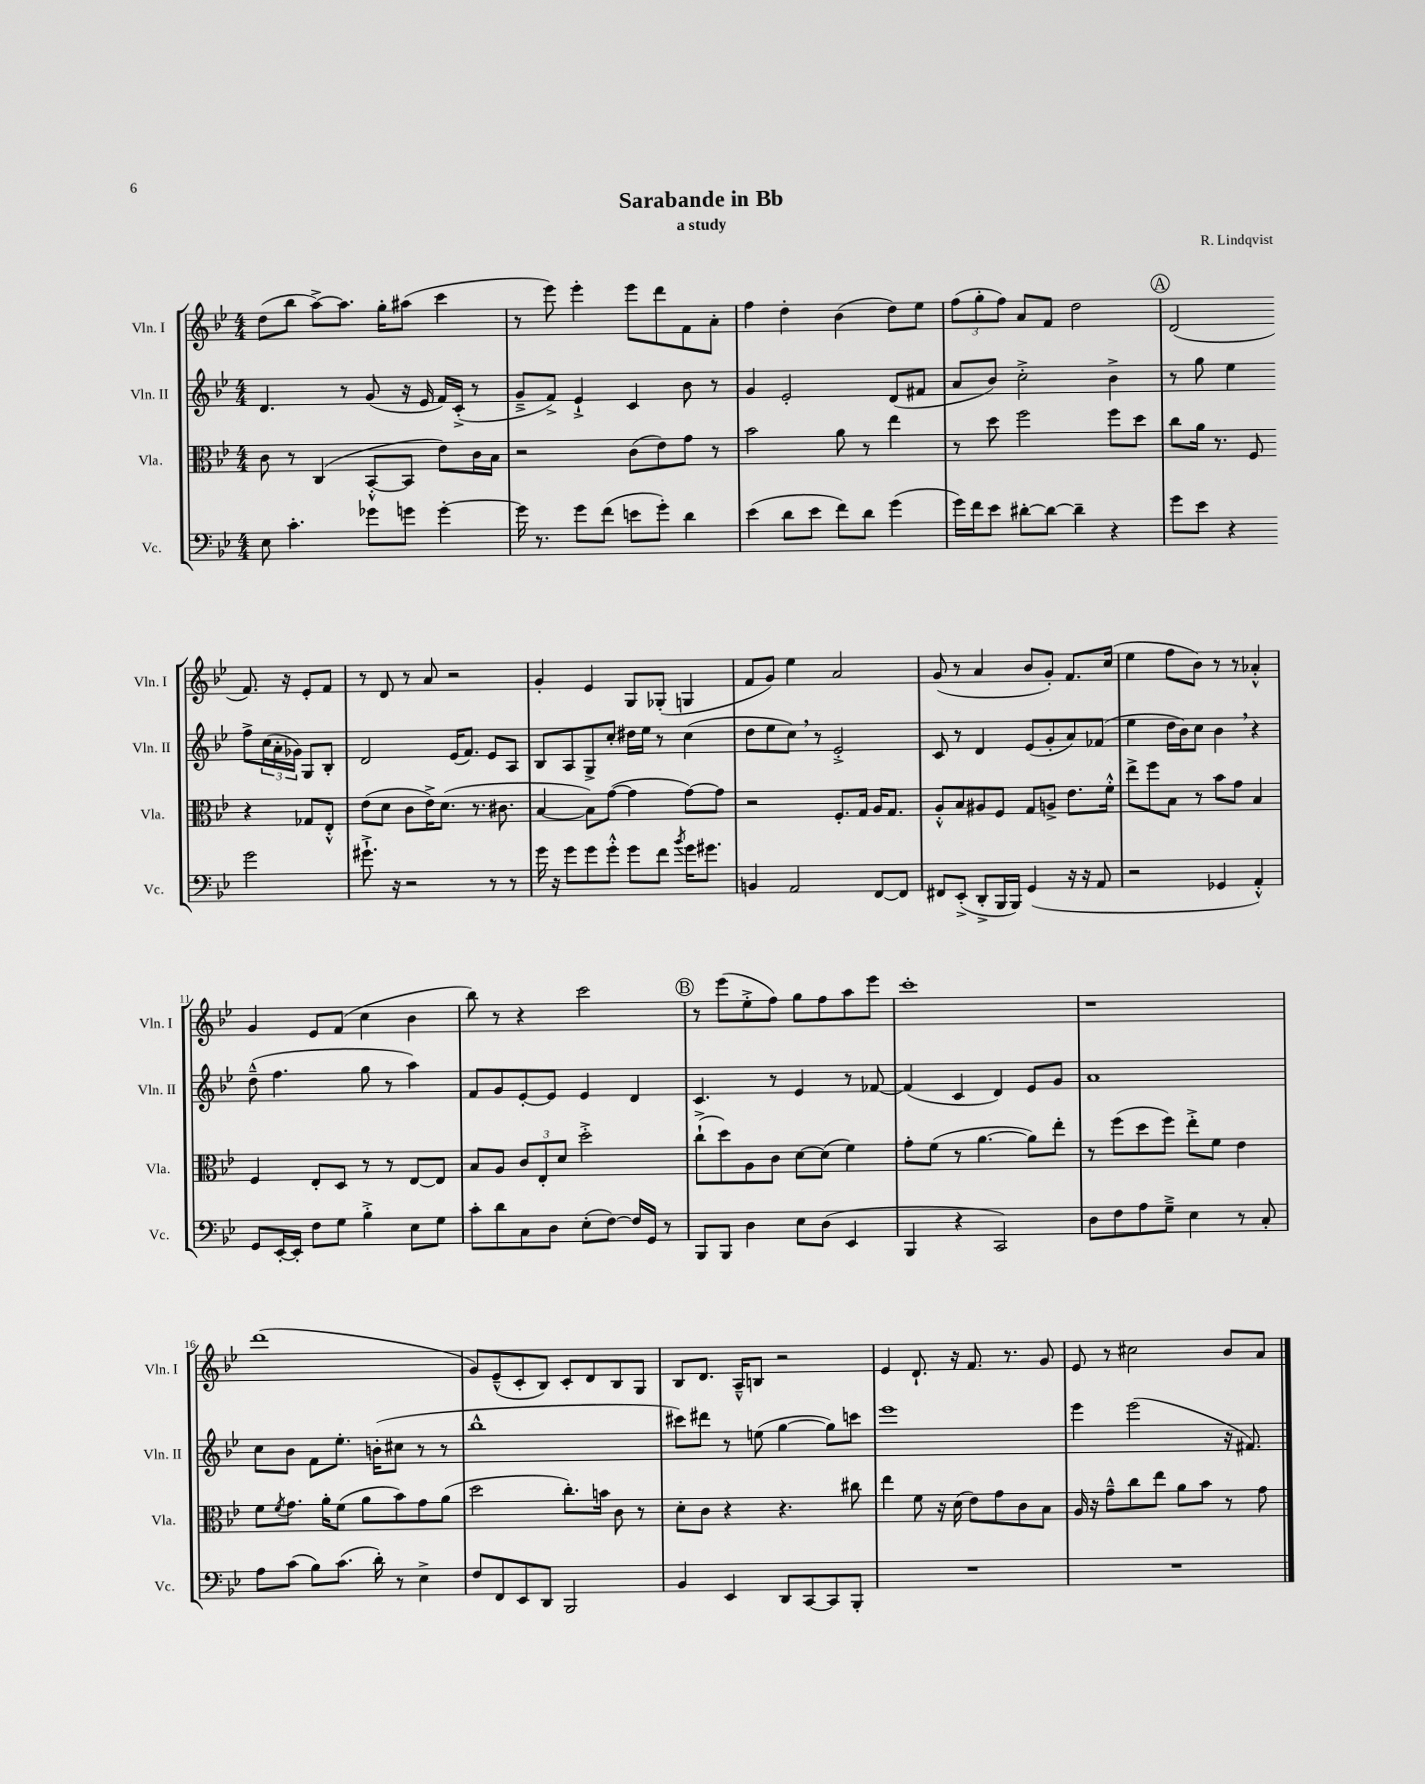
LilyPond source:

\header { title = "Sarabande in Bb" composer = "R. Lindqvist" subtitle = "a study" }
<<
\new StaffGroup <<
\new Staff = "s0" \with { instrumentName = "Vln. I" shortInstrumentName = "Vln. I" } {
    \clef treble \key bes \major \numericTimeSignature \time 4/4
    d''8( bes''8 a''8~->) a''8. g''16-. ais''8( c'''4 |
    r8 ees'''8) ees'''4-. ees'''8 d'''8 f'8 a'8-. |
    f''4 d''4-. bes'4( d''8) ees''8 |
    \tuplet 3/2 { f''8( g''8-. f''8) } a'8 f'8 d''2 |
    \mark \markup { \circle "A" } d'2( f'8.) r16 ees'8-. f'8 |
    r8 d'8 r8 a'8 r2 |
    g'4-. ees'4 g8 ges8-.( g4 |
    f'8 g'8) ees''4 a'2 |
    g'8( r8 a'4 bes'8 g'8-.) f'8. c''16( |
    ees''4 f''8 bes'8) r8 r8 aes'4-.-^ |
    g'4 ees'8 f'8( c''4 bes'4 |
    bes''8) r8 r4 c'''2 |
    \mark \markup { \circle "B" } r8 ees'''8( ees''8-.-> f''8) g''8 f''8 a''8 ees'''8 |
    c'''1-. |
    r1 |
    d'''1( |
    g'8) ees'8---^( c'8-. bes8) c'8-. d'8 bes8 g8 |
    bes8 d'8. a16---^ b8 r2 |
    ees'4 d'8.-! r16 f'8. r8. g'8 |
    ees'8 r8 cis''2 bes'8 a'8 \bar "|." |
}
\new Staff = "s1" \with { instrumentName = "Vln. II" shortInstrumentName = "Vln. II" } {
    \clef treble \key bes \major \numericTimeSignature \time 4/4
    d'4. r8 g'8( r16 ees'16 f'16) c'16-.->( r8 |
    g'8---> f'8->) ees'4-!-> c'4 bes'8 r8 |
    g'4 ees'2-. d'8( fis'8 |
    a'8 bes'8) c''2-.-> bes'4-> |
    \mark \markup { \circle "A" } r8 g''8 ees''4 f''8-> \tuplet 3/2 { c''16( a'16-. ges'16) } g8 bes8-. |
    d'2 ees'16( f'8.) ees'8 a8 |
    bes8 a8 g8-> c''8-. dis''16 ees''16 r8 c''4( |
    d''8 ees''8 c''8) \breathe r8 ees'2-.-> |
    c'8 r8 d'4 ees'8( g'8-. a'8) fes'8( |
    ees''4 d''16 bes'16) c''8 bes'4 \breathe r4 |
    d''8---^( f''4. g''8 r8 a''4) |
    f'8 g'8 ees'8~-. ees'8 ees'4 d'4 |
    \mark \markup { \circle "B" } c'4. r8 ees'4 r8 fes'8~ |
    fes'4( c'4 d'4) ees'8 g'8 |
    a'1 |
    c''8 bes'8 f'8 ees''8.-. b'16-.( cis''8 r8 r8 |
    bes''1-^ |
    cis'''8) dis'''8 r8 e''8( g''4~ g''8) c'''8 |
    ees'''1 |
    ees'''4 ees'''2( r16 fis'8.) \bar "|." |
}
\new Staff = "s2" \with { instrumentName = "Vla." shortInstrumentName = "Vla." } {
    \clef alto \key bes \major \numericTimeSignature \time 4/4
    c'8 r8 c4( bes,8~-.-^ bes,8 ees'8) c'16 bes16 |
    r2 c'8( ees'8) g'8 r8 |
    bes'2 a'8 r8 ees''4 |
    r8 d''8 f''2 f''8 d''8 |
    \mark \markup { \circle "A" } c''8 a'16 r8. f8 r4 ges8 ees8-.-^ |
    ees'8( d'8 c'8 ees'16->) d'8.( r8. cis'8. |
    bes4~ bes8) g'8~( g'4 g'8~) g'8 |
    r2 f8.-. g16 a16 g8. |
    a8-.-^ bes8 ais8 f8 g8 a8-> ees'8. f'16-.-^ |
    ees''8-> f''8 bes8 r8 bes'8 g'8 bes4 |
    f4 ees8-. d8 r8 r8 ees8~ ees8 |
    bes8 a8 \tuplet 3/2 { c'8 ees8-. d'8 } d''2-.-> |
    \mark \markup { \circle "B" } c''8-!->( d''8) a8 c'8 d'8~ d'8( f'4) |
    g'8-. f'8( r8 a'4.~ a'8) ees''8-. |
    r8 f''8( d''8 f''8) ees''8-.-> f'8 ees'4 |
    f'8 \acciaccatura { f'8 } g'8. a'16-. f'8( a'8 bes'8) g'8 a'8( |
    d''2 c''8.-.) b'16 c'8 r8 |
    d'8-. c'8 r4 r4. cis''8 |
    ees''4 f'8 r16 d'16( ees'8) g'8 c'8 bes8 |
    a16 r16 g'8---^ c''8 ees''8 a'8 bes'8 r8 g'8 \bar "|." |
}
\new Staff = "s3" \with { instrumentName = "Vc." shortInstrumentName = "Vc." } {
    \clef bass \key bes \major \numericTimeSignature \time 4/4
    ees8 c'4.-. ges'8 g'8 g'4~-. |
    g'16 r8. g'8 f'8( e'8 g'8-.) d'4 |
    ees'4( d'8 ees'8 f'8) d'8 g'4( |
    g'16) f'16 ees'8 dis'8~-. dis'8~ dis'4-- r4 |
    \mark \markup { \circle "A" } g'8 ees'8 r4 g'2 |
    gis'8.-!-> r16 r2 r8 r8 |
    g'16 r16 g'8 g'8 g'8-.-^ g'8 f'8 \acciaccatura { bes'8 } g'16 gis'8. |
    b,4 a,2 f,8~ f,8 |
    fis,8 ees,8-.->( d,8-.-> bes,,16 bes,,16) g,4( r16 r16 a,8 |
    r2 ges,4 a,4-.-^) |
    g,8 ees,16~-. ees,16-. f8 g8 bes4-.-> ees8 g8 |
    c'8-. d'8 c8 d8 ees8-.( f8~) f16 g,16 r8 |
    \mark \markup { \circle "B" } bes,,8 bes,,8 d4 ees8 d8( ees,4 |
    bes,,4 r4 c,2) |
    d8 f8 a8 g8---> ees4 r8 c8-. |
    a8 c'8( bes8) c'8.( d'16-.) r8 ees4-> |
    f8 f,8 ees,8 d,8 bes,,2 |
    bes,4 ees,4 d,8 c,8~ c,8 bes,,8-. |
    R1 |
    R1 \bar "|." |
}
>>
>>
